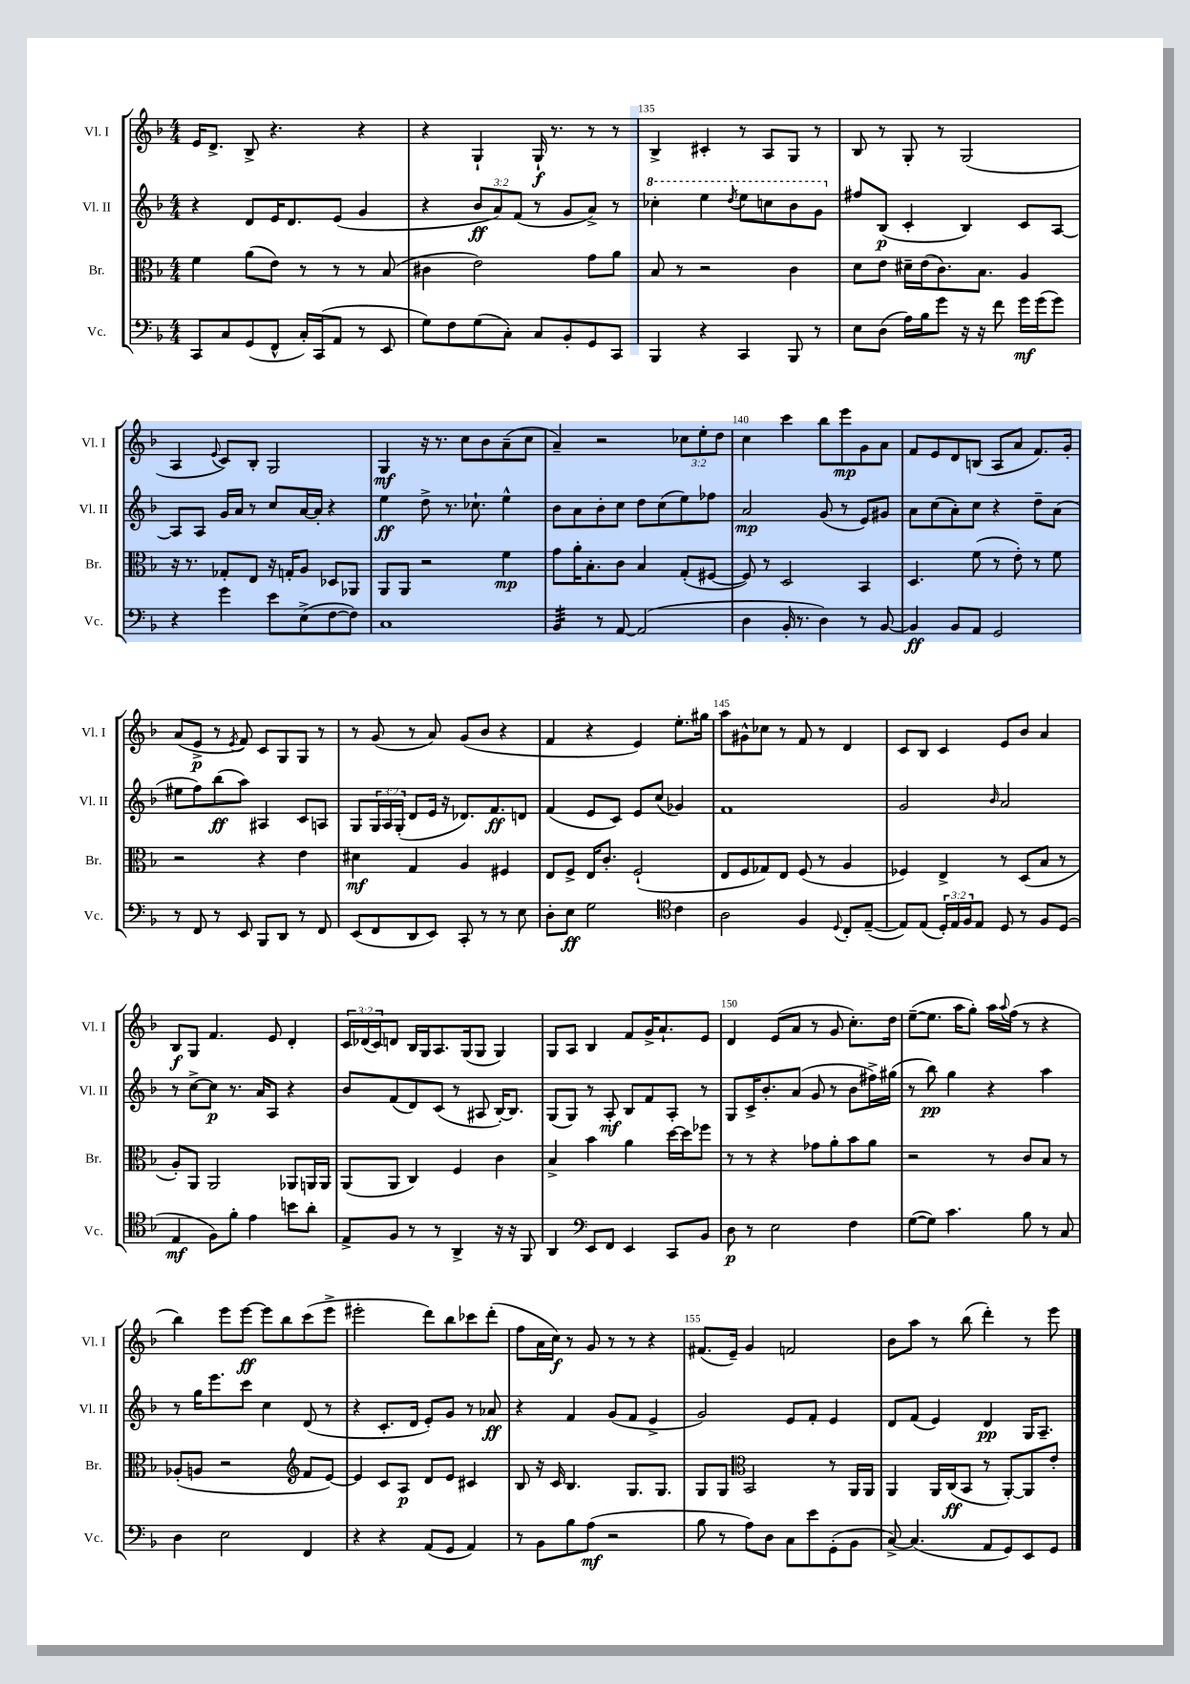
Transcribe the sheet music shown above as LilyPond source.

<<
\new StaffGroup <<
\new Staff = "s0" \with { instrumentName = "Vl. I" shortInstrumentName = "Vl. I" } {
    \clef treble \key f \major \numericTimeSignature \time 4/4 \override Staff.TupletNumber.text = #tuplet-number::calc-fraction-text
    e'16 d'8.-> bes8-> r4. r4 |
    r4 g4-! g16-!\f r8. r8 r8 |
    bes4-> cis'4-. r8 a8 g8 r8 |
    bes8 r8 g8-. r8 g2( |
    a4 \appoggiatura { e'8 } c'8) bes8-. g2 |
    g4\mf r16 r8. c''8 bes'8 a'8--( c''8 |
    a'4--) r2 \tuplet 3/2 { ces''8 e''8-. d''8 } |
    c''4 c'''4 bes''8 e'''8\mp g'8 a'8 |
    f'8 e'8 d'8 b8( a8 a'8 f'8.) g'16-. |
    a'8( e'8->\p r8 \acciaccatura { e'8 } f'8) c'8 g8 g8 r8 |
    r8 g'8( r8 a'8) g'8( bes'8 r4 |
    f'4 r4 e'4) e''8.-. gis''16 |
    a''8 gis'8-^ ces''8 r8 f'8 r8 d'4 |
    c'8 bes8 c'4 e'8 bes'8 a'4 |
    bes8\f g8 f'4. e'8 d'4-. |
    \tuplet 3/2 { c'16 des'16( c'16) } d'8 bes16 g16 a8. g16( g8 g4) |
    g8 a8 bes4 f'8 g'16-> a'8.-! e'8 |
    d'4 e'8( a'8 r8 g'8 c''8.-.) d''16 |
    e''8~--( e''8. a''16 g''8-.) a''16 \appoggiatura { a''8 } f''16( r8 r4 |
    bes''4) e'''8 e'''8~\ff e'''8 bes''8 c'''8( e'''8-> |
    eis'''2-. d'''8) bes''8 ces'''8 d'''8-.( |
    f''8 a'16 c''16\f) r8 g'8 r8 r8 r4 |
    fis'8.( e'16--) g'4 f'2 |
    bes'8 a''8 r8 bes''8( d'''4-.) r8 e'''8 \bar "|." |
}
\new Staff = "s1" \with { instrumentName = "Vl. II" shortInstrumentName = "Vl. II" } {
    \clef treble \key f \major \numericTimeSignature \time 4/4 \override Staff.TupletNumber.text = #tuplet-number::calc-fraction-text
    r4 d'8 e'16 d'8. e'8( g'4 |
    r4 \tuplet 3/2 { bes'8\ff a'8) f'8( } r8 g'8 a'8->) r8 |
    \ottava #1 ces'''4-. e'''4 \acciaccatura { d'''8 } e'''8 c'''8 bes''8 g''8 \ottava #0 |
    fis''8 bes8\p( c'4-. bes4) c'8 a8~ |
    a8 a8 g'16 a'16 r8 c''8 a'16~ a'16-. r4 |
    e''4\ff d''8-> r8. ces''8.-! e''4-^ |
    bes'8 a'8 bes'8-. c''8 d''8 c''8( e''8) fes''8 |
    a'2\mp g'8( r8 e'8) gis'8 |
    a'8 c''8( a'8-.) c''8 r4 d''8-- a'8( |
    eis''8 f''8) bes''8\ff( a''8) ais4 c'8 a8 |
    g8 \tuplet 3/2 { g16 a16 g16-.( } d'8 e'16 r16 des'8.) f'8.\ff d'8 |
    f'4( e'8 c'8) e'8 c''8( ges'4) |
    f'1 |
    g'2 \grace { bes'16 } a'2 |
    r8 c''8~-> c''8\p r8. a'16 a8 r4 |
    bes'8 f'8( d'8) c'8( r8 ais8 bes16~-.) bes8. |
    g8( g8) r8 a8-.\mf bes8 f'8 a8-. r8 |
    g8 c'16-> bes'8.-. a'8( g'8 r8 bes'8 fis''16->) gis''16( |
    r8 bes''8\pp) g''4 r4 a''4 |
    r8 g''16 e'''8. c'''8 c''4 d'8( r8 |
    r4 c'8.-. d'16 e'8-.) g'8 r8 aes'8\ff |
    r4 f'4 g'8( f'8 e'4-> |
    g'2) e'8 f'8-. e'4 |
    d'8 f'8( e'4) d'4\pp g16 a8.-- \bar "|." |
}
\new Staff = "s2" \with { instrumentName = "Br." shortInstrumentName = "Br." } {
    \clef alto \key f \major \numericTimeSignature \time 4/4
    f'4 a'8( e'8) r8 r8 r8 bes8( |
    cis'4 e'2) g'8 a'8 |
    bes8 r8 r2 c'4 |
    d'8 e'8 dis'16-- e'16( c'8.) bes8. a4 |
    r16 r8. ges8-. e8 r16 g16-. a8 des8 aes,8 |
    a,8 a,8 r2 f'4\mp |
    g'8 a'16-. bes8.-. c'8 bes4 g8-.( fis8~ |
    fis8) r8 d2 bes,4 |
    d4. f'8( r8 e'8-.) r8 f'8 |
    r2 r4 e'4 |
    dis'4\mf g4 a4 fis4 |
    e8 f8-> e16 c'8.-. f2-!( |
    e8 f8 ges8) e8 f8( r8 a4 |
    fes4) e4-> r8 d8( bes8 r8 |
    a8-.) a,8 a,2 aes,8 a,16 a,16 |
    a,8( a,8 c4) f4 c'4 |
    bes4-> bes'4 a'4 d''16~ d''16 fes''8 |
    r8 r8 r4 ges'8 a'8-. bes'8 a'8 |
    r2 r8 c'8 bes8 r8 |
    aes8-.( a8 r2 \clef treble f'8 e'8~) |
    e'4 c'8 a8\p d'8 e'8 cis'4 |
    bes8 r16 c'16 bes4. g8. g8. |
    g8 g8 \clef alto bes,2 r8 a,16 a,16 |
    a,4 a,16 c16\ff( bes,8 r8 a,8~-.) a,8 e'8-. \bar "|." |
}
\new Staff = "s3" \with { instrumentName = "Vc." shortInstrumentName = "Vc." } {
    \clef bass \key f \major \numericTimeSignature \time 4/4 \override Staff.TupletNumber.text = #tuplet-number::calc-fraction-text
    c,8 c8 g,8( f,8-^ c16-.) c,16( a,8 r8 e,8 |
    g8) f8 g8( c8-.) c8 bes,8-. g,8 c,8 |
    bes,,4 r4 c,4 bes,,8 r8 |
    e8 d8( a16) bes16 g'8 r16 r16 f'8 g'16\mf g'16( g'8) |
    r4 g'4 e'8 e8->( f8~ f8) |
    c1 |
    bes,4:32 r8 a,8~ a,2( |
    d4 bes,16-. r8. d4) r8 bes,8~ |
    bes,4\ff bes,8 a,8 g,2 |
    r8 f,8 r8 e,8 bes,,8 d,8 r8 f,8 |
    e,8( f,8 d,8 e,8) c,8-. r8 r8 e8 |
    d8-. e8\ff g2 \clef tenor c'4 |
    a2 f4 \appoggiatura { d8 } c8-. e8~--( |
    e8) e8( \tuplet 3/2 { d16-.) e16 f16 } e8 d8 r8 f8 d8( |
    e4\mf f8) f'8-. e'4 b'8 a'8-. |
    e8-> f8 r8 r8 a,4-> r16 r16 f,8 |
    a,4 \clef bass e,8 f,8 e,4 c,8 bes,8 |
    d8\p r8 e2 f4 |
    g8~( g8) c'4. bes8 r8 c8 |
    d4 e2 f,4 |
    r4 r4 a,8( g,8 a,4) |
    r8 bes,8 bes8 a8\mf( r2 |
    bes8 r8 a8) d8 c8 e'8 g,8-.( bes,8 |
    c8~->) c4.( a,8 g,8) e,8 g,8 \bar "|." |
}
>>
>>
\layout { \context { \Score currentBarNumber = #133 \override BarNumber.break-visibility = ##(#f #t #t) barNumberVisibility = #(every-nth-bar-number-visible 5) } }
